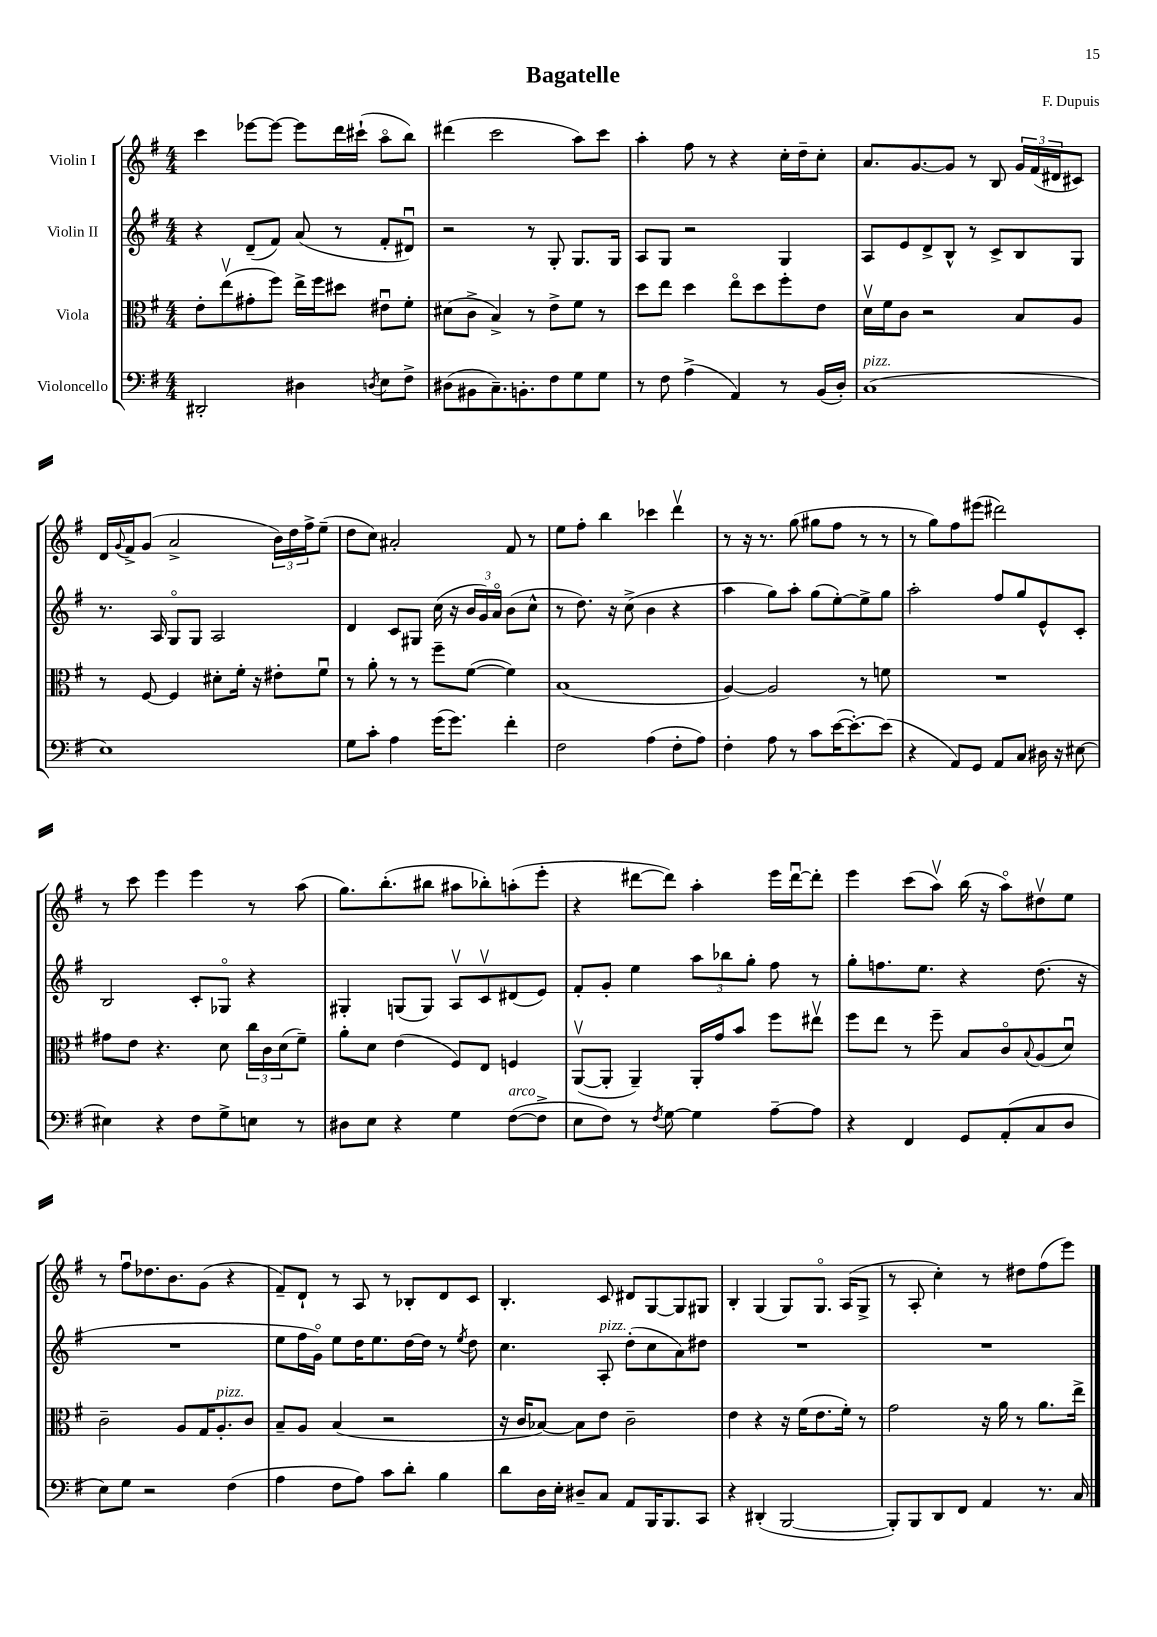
\header { title = "Bagatelle" composer = "F. Dupuis" }
<<
\new StaffGroup <<
\new Staff = "s0" \with { instrumentName = "Violin I" } {
    \clef treble \key g \major \numericTimeSignature \time 4/4
    c'''4 ees'''8~ ees'''8~ ees'''8 d'''16 cis'''16-!( a''8\flageolet b''8) |
    dis'''4( c'''2 a''8) c'''8 |
    a''4-. fis''8 r8 r4 c''16-. d''16-- c''8-. |
    a'8. g'8.~ g'8 r8 b8 \tuplet 3/2 { g'16 fis'16( dis'16 } cis'8) |
    d'16 \appoggiatura { g'8 } fis'16-> g'8( a'2-> \tuplet 3/2 { b'16) d''16 fis''16-> } e''8--( |
    d''8 c''8) ais'2-. fis'8 r8 |
    e''8 fis''8-. b''4 ces'''4 d'''4\upbow |
    r8 r16 r8. g''8( gis''8 fis''8 r8 r8 |
    r8 g''8) fis''8 eis'''8( dis'''2) |
    r8 c'''8 e'''4 e'''4 r8 a''8( |
    g''8.) b''8.-.( bis''8 ais''8 bes''8-.) a''8-.( e'''8-. |
    r4 dis'''8~ dis'''8) a''4-. e'''16 dis'''16~\downbow dis'''8-. |
    e'''4 c'''8( a''8\upbow) b''16( r16 a''8\flageolet) dis''8\upbow e''8 |
    r8 fis''8\downbow des''8. b'8. g'8( r4 |
    fis'8--) d'8-! r8 a8 r8 bes8-. d'8 c'8 |
    b4.-. c'8 dis'8 g8~ g8 gis8 |
    b4-. g4( g8) g8.\flageolet a16( g8-> |
    r8 a8-. c''4-.) r8 dis''8 fis''8( e'''8) \bar "|." |
}
\new Staff = "s1" \with { instrumentName = "Violin II" } {
    \clef treble \key g \major \numericTimeSignature \time 4/4
    r4 d'8--( fis'8) a'8( r8 fis'8-. dis'8\downbow) |
    r2 r8 g8-. g8. g16 |
    a8 g8 r2 g4 |
    a8 e'8 d'8-> b8-^ r8 c'8-> b8 g8 |
    r8. a16 g8\flageolet g8 a2 |
    d'4 c'8 gis8 c''16( r16 \tuplet 3/2 { b'16 g'16) a'16\flageolet } b'8( c''8-^ |
    r8 d''8.) r16 c''8->( b'4 r4 |
    a''4 g''8) a''8-. g''8( e''8~-.) e''8-> g''8 |
    a''2-. fis''8 g''8 e'8-^ c'8-. |
    b2 c'8-. ges8\flageolet r4 |
    gis4-. g8( g8) a8\upbow c'8\upbow dis'8( e'8) |
    fis'8-. g'8-. e''4 \tuplet 3/2 { a''8 bes''8 g''8-. } fis''8 r8 |
    g''8-. f''8. e''8. r4 d''8.( r16 |
    R1 |
    e''8 fis''16 g'16\flageolet) e''8 d''16 e''8. d''16~ d''16 r8 \acciaccatura { e''8 } d''8 |
    c''4. a8-.^\markup { \italic "pizz." } d''8-.( c''8 a'8) dis''8 |
    R1 |
    R1 \bar "|." |
}
\new Staff = "s2" \with { instrumentName = "Viola" } {
    \clef alto \key g \major \numericTimeSignature \time 4/4
    e'8-. e''8\upbow( gis'8-. fis''8) e''16-> fis''16 dis''8 eis'8\downbow fis'8-. |
    dis'8( c'8-> b4->) r8 e'8-> fis'8 r8 |
    d''8 e''8 d''4 e''8\flageolet d''8 fis''8-. e'8 |
    d'16\upbow fis'16 c'8 r2 b8 a8 |
    r8 fis8~ fis4 dis'8-. fis'16-. r16 eis'8-. fis'8\downbow |
    r8 a'8-. r8 r8 fis''8-- fis'8~( fis'4) |
    b1( |
    a4~) a2 r8 f'8 |
    R1 |
    gis'8 e'8 r4. d'8 \tuplet 3/2 { c''16 c'16 d'16( } fis'8--) |
    a'8-. d'8 e'4( fis8) e8 f4 |
    a,8~\upbow( a,8-. a,4--) a,16-. g'16 b'8 fis''8 eis''8\upbow |
    fis''8 e''8 r8 fis''8-- b8 c'8\flageolet \appoggiatura { b8 } a8( d'8\downbow) |
    c'2-- a8 g16 a8.-.^\markup { \italic "pizz." } c'8 |
    b8-- a8 b4( r2 |
    r16 c'16 bes8~) bes8 e'8 c'2-- |
    e'4 r4 r16 fis'16( e'8. fis'16-.) r8 |
    g'2 r16 a'16 r8 a'8. e''16-> \bar "|." |
}
\new Staff = "s3" \with { instrumentName = "Violoncello" } {
    \clef bass \key g \major \numericTimeSignature \time 4/4
    dis,2-. dis4 \acciaccatura { d8 } e8 fis8-> |
    dis8( bis,8 c8.--) b,8.-. fis8 g8 g8 |
    r8 fis8 a4->( a,4) r8 b,16( d16-.) |
    c1^\markup { \italic "pizz." }( |
    e1) |
    g8 c'8-. a4 g'16( g'8.) fis'4-. |
    fis2 a4( fis8-. a8) |
    fis4-. a8 r8 c'8 e'16~( e'8.~-.) e'8( |
    r4 a,8) g,8 a,8 c8 dis16 r16 eis8~ |
    eis4 r4 fis8 g8-> e8 r8 |
    dis8 e8 r4 g4 fis8~^\markup { \italic "arco" }( fis8-> |
    e8 fis8) r8 \acciaccatura { fis8 } g8~ g4 a8~-- a8 |
    r4 fis,4 g,8 a,8-.( c8 d8 |
    e8) g8 r2 fis4( |
    a4 fis8 a8) c'8 d'8-. b4 |
    d'8 d16 e16-. dis8-- c8 a,8 b,,16 b,,8. c,8 |
    r4 dis,4-.( b,,2~ |
    b,,8-.) b,,8 d,8 fis,8 a,4 r8. c16 \bar "|." |
}
>>
>>
\layout { \context { \Score \remove "Bar_number_engraver" } }
